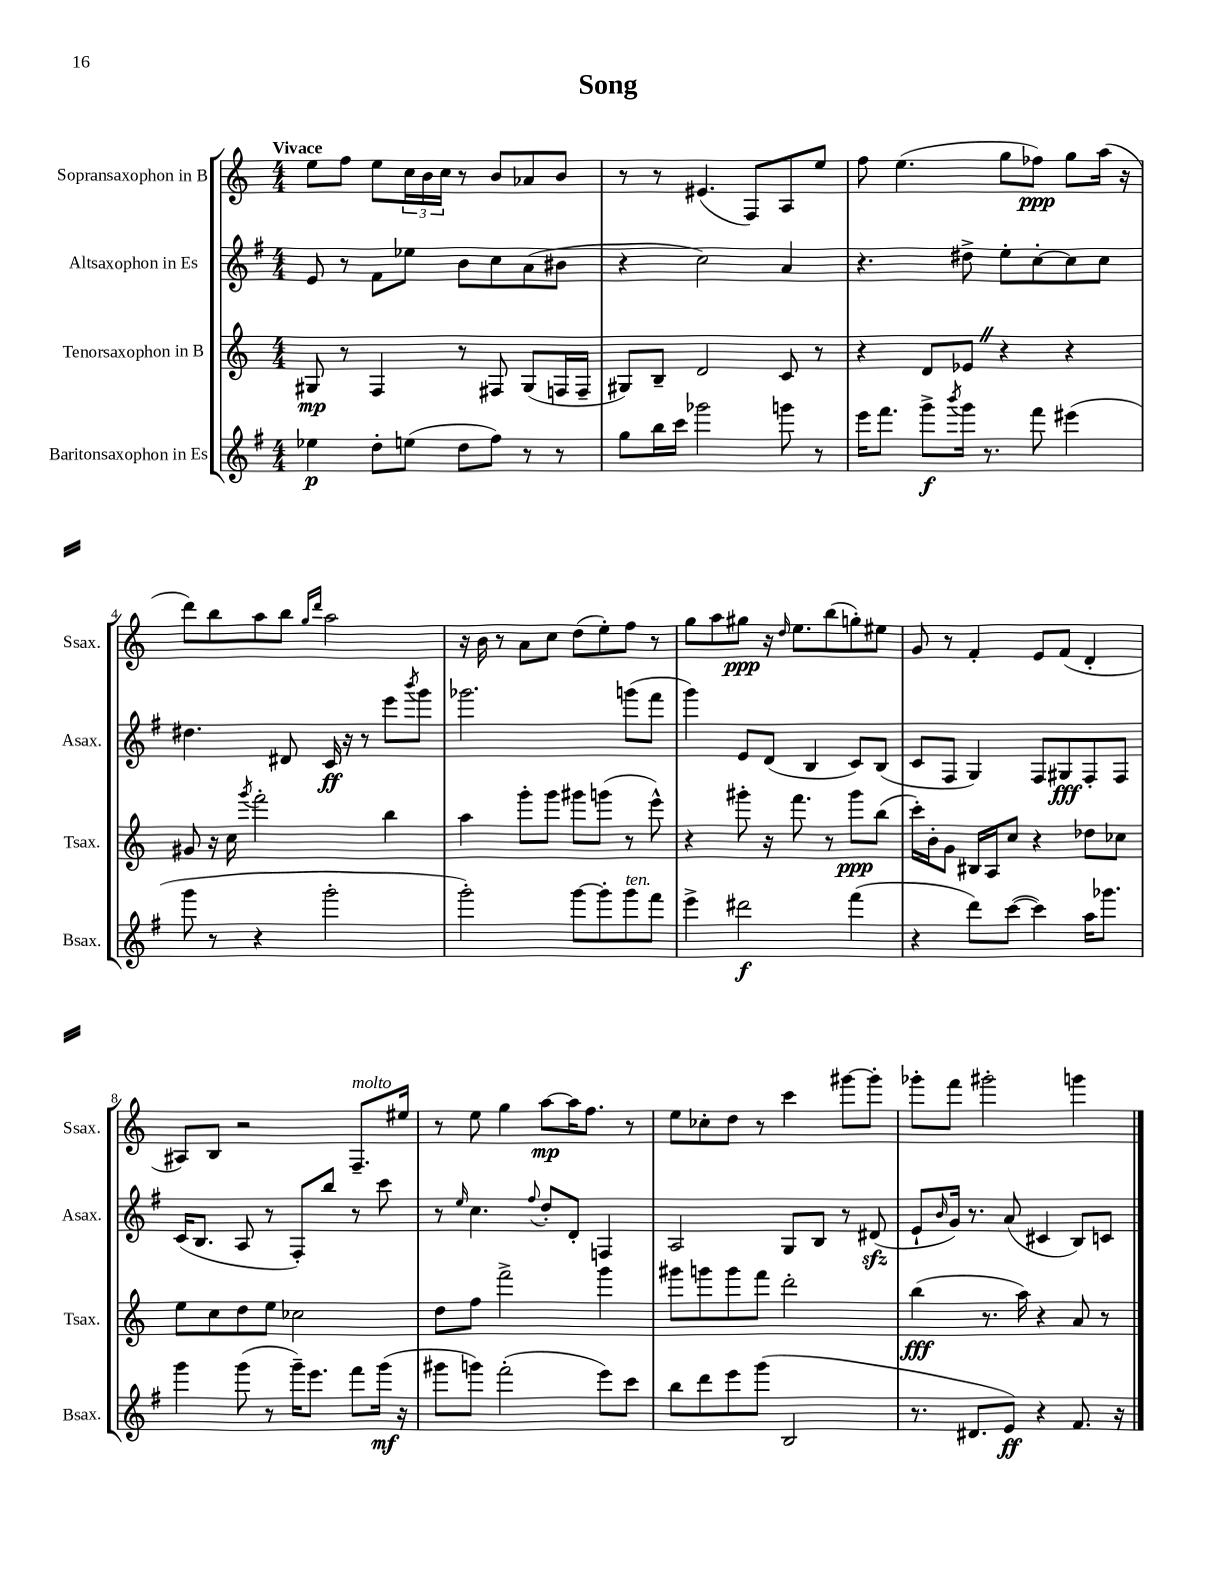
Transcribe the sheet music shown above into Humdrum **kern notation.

**kern	**dynam	**kern	**dynam	**kern	**dynam	**kern	**dynam
*part4	*part4	*part3	*part3	*part2	*part2	*part1	*part1
*staff4	*staff4	*staff3	*staff3	*staff2	*staff2	*staff1	*staff1
*I"Baritonsaxophon in Es	*	*I"Tenorsaxophon in B	*	*I"Altsaxophon in Es	*	*I"Sopransaxophon in B	*
*I'Bsax.	*	*I'Tsax.	*	*I'Asax.	*	*I'Ssax.	*
*clefG2	*	*clefG2	*	*clefG2	*	*clefG2	*
*k[f#]	*	*k[]	*	*k[f#]	*	*k[]	*
*M4/4	*	*M4/4	*	*M4/4	*	*M4/4	*
=1	=1	=1	=1	=1	=1	=1	=1
!	!	!	!	!	!	!LO:TX:a:B:t=Vivace	!
4ee-X\	p	8G#X/	mp	8e/	.	8ee\L	.
.	.	8r	.	8r	.	8ff\J	.
8dd'\L	.	4F/	.	8f#\L	.	8ee\L	.
(8een\J	.	.	.	8ee-X\J	.	24cc\L	.
.	.	.	.	.	.	24b\	.
.	.	.	.	.	.	24cc\JJ	.
8dd\L	.	8r	.	8b\L	.	8r	.
8ff#\J)	.	8F#X/	.	8cc\	.	8b/L	.
8r	.	(8G#/L	.	(8a\	.	8a-X/	.
8r	.	16Fn/L	.	8b#X\J	.	8b/J	.
.	.	16F~/JJ	.	.	.	.	.
=2	=2	=2	=2	=2	=2	=2	=2
8gg\L	.	8G#X/L)	.	4r	.	8r	.
16bb\L	.	8B~/J	.	.	.	8r	.
16ccc\JJ	.	.	.	.	.	.	.
2ggg-X\	.	2d/	.	2cc\)	.	(4.e#X/	.
.	.	.	.	.	.	8F/L)	.
8gggn\	.	8c/	.	4a/	.	8A/	.
8r	.	8r	.	.	.	8ee/J	.
=3	=3	=3	=3	=3	=3	=3	=3
16eee\KL	.	4r	.	4.r	.	8ff\	.
8.fff#\J	.	.	.	.	.	.	.
.	.	.	.	.	.	(4.ee\	.
8ggg^\L	f	8d/L	.	.	.	.	.
8qbbb/	.	.	.	.	.	.	.
16ggg\Jk	.	8e-XZ/J	.	8dd#X^\	.	.	.
8.r	.	.	.	.	.	.	.
.	.	4r	.	8ee'\L	.	8gg\L	.
8fff#\	.	.	.	[8cc'\	.	8ff-X\J)	ppp
(4eee#X\	.	4r	.	8cc\]	.	8gg\L	.
.	.	.	.	8cc\J	.	(16aa\Jk	.
.	.	.	.	.	.	16r	.
!!LO:LB:g=z
=4	=4	=4	=4	=4	=4	=4	=4
8ggg\	.	8g#X/	.	4.dd#X\	.	8ddd\L)	.
8r	.	16r	.	.	.	8bb\	.
.	.	16cc\	.	.	.	.	.
.	.	8qggg/	.	.	.	.	.
4r	.	2fff'\	.	.	.	8aa\	.
.	.	.	.	8d#X/	.	8bb\J	.
.	.	.	.	.	.	16qqgg/LL	.
.	.	.	.	.	.	16qqddd/JJ	.
2ggg'\	.	.	.	16c/	ff	2aa\	.
.	.	.	.	16r	.	.	.
.	.	.	.	8r	.	.	.
.	.	4bb\	.	8eee\L	.	.	.
.	.	.	.	8qbbb/	.	.	.
.	.	.	.	8ggg\J	.	.	.
=5	=5	=5	=5	=5	=5	=5	=5
2ggg'\)	.	4aa\	.	2.ggg-X\	.	16r	.
.	.	.	.	.	.	16b\	.
.	.	.	.	.	.	8r	.
.	.	8ggg'\L	.	.	.	8a\L	.
.	.	8ggg\J	.	.	.	8cc\J	.
[8ggg\L	.	8ggg#X\L	.	.	.	(8dd\L	.
8ggg'\]	.	(8gggn\J	.	.	.	8ee'\)	.
!LO:TX:a:i:t=ten.	!	!	!	!	!	!	!
8ggg\	.	8r	.	(8gggn\L	.	8ff\J	.
8fff#\J	.	8eee^^\)	.	8fff#\J	.	8r	.
=6	=6	=6	=6	=6	=6	=6	=6
4eee^\	.	4r	.	4ggg\)	.	8gg\L	.
.	.	.	.	.	.	8aa\	.
2ddd#X\	f	8ggg#X'\	.	8e/L	.	8gg#X\J	ppp
.	.	16r	.	(8d/J	.	16r	.
.	.	.	.	.	.	16qqdd/	.
.	.	8.fff\	.	.	.	8.ee\L	.
.	.	.	.	4B/	.	.	.
.	.	8r	.	.	.	(8bb\	.
(4fff#\	.	8ggg#\L	ppp	8c/L)	.	8ggn'\)	.
.	.	(8bb\J	.	(8B/J	.	8ee#X\J	.
=7	=7	=7	=7	=7	=7	=7	=7
4r	.	16ccc'\LL)	.	8c/L	.	8g/	.
.	.	16b'\J	.	.	.	.	.
.	.	8g\J	.	8F#/J	.	8r	.
8ddd\L)	.	16B#X/LL	.	4G/)	.	4f'/	.
.	.	16A/J	.	.	.	.	.
([8ccc\J	.	8cc/J	.	.	.	.	.
4ccc\])	.	4r	.	8F#/L	.	8e/L	.
.	.	.	.	8G#X/	fff	(8f/J	.
16aa\KL	.	8dd-X\L	.	8F#'/	.	4d'/	.
8.ggg-X\J	.	.	.	.	.	.	.
.	.	8cc-X\J	.	8F#/J	.	.	.
!!LO:LB:g=z
=8	=8	=8	=8	=8	=8	=8	=8
4ggg\	.	8ee\L	.	(16c/KL	.	8A#X/L)	.
.	.	.	.	8.B/J	.	.	.
.	.	8cc\	.	.	.	8B/J	.
(8ggg\	.	8dd\	.	8A/	.	2r	.
8r	.	8ee\J	.	8r	.	.	.
16ggg~\KL)	.	2cc-X\	.	8F#'/L)	.	.	.
8.eee\J	.	.	.	.	.	.	.
.	.	.	.	8bb/J	.	.	.
!	!	!	!	!	!	!LO:TX:a:i:t=molto	!
8fff#\L	.	.	.	8r	.	8.F~/L	.
(16ggg\Jk	mf	.	.	8ccc\	.	.	.
16r	.	.	.	.	.	16ee#X/Jk	.
=9	=9	=9	=9	=9	=9	=9	=9
8ggg#X\L	.	8dd\L	.	8r	.	8r	.
.	.	.	.	16qqee/	.	.	.
8gggn\J)	.	8ff\J	.	4.cc\	.	8ee\	.
(2fff#'\	.	2fff^\	.	.	.	4gg\	.
.	.	.	.	8qqff#/	.	.	.
.	.	.	.	8dd'/L	.	[8aa\L	mp
.	.	.	.	8d'/J	.	16aa\K]	.
.	.	.	.	.	.	8.ff\J	.
8eee\L)	.	4ggg\	.	4Fn/	.	.	.
8ccc\J	.	.	.	.	.	8r	.
=10	=10	=10	=10	=10	=10	=10	=10
8bb\L	.	8ggg#X\L	.	2A/	.	8ee\L	.
8ddd\	.	8gggn\	.	.	.	8cc-X'\	.
8eee\	.	8ggg\	.	.	.	8dd\J	.
(8ggg\J	.	8fff\J	.	.	.	8r	.
2B/	.	2ddd'\	.	8G/L	.	4ccc\	.
.	.	.	.	8B/J	.	.	.
.	.	.	.	8r	.	[8ggg#X\L	.
.	.	.	.	(8d#Xzz/	.	8ggg#'\J]	.
=11	=11	=11	=11	=11	=11	=11	=11
8.r	.	(4bb\	fff	8e`/L	.	8ggg-X'\L	.
.	.	.	.	16qqb/	.	.	.
.	.	.	.	16g/Jk)	.	8fff\J	.
8.d#X/L	.	.	.	8.r	.	.	.
.	.	8.r	.	.	.	2ggg#X'\	.
8e/J)	ff	.	.	(8a/	.	.	.
.	.	16aa\)	.	.	.	.	.
4r	.	4r	.	4c#X/	.	.	.
8.f#/	.	8a/	.	8B/L)	.	4gggn\	.
.	.	8r	.	8cn/J	.	.	.
16r	.	.	.	.	.	.	.
==	==	==	==	==	==	==	==
*-	*-	*-	*-	*-	*-	*-	*-
